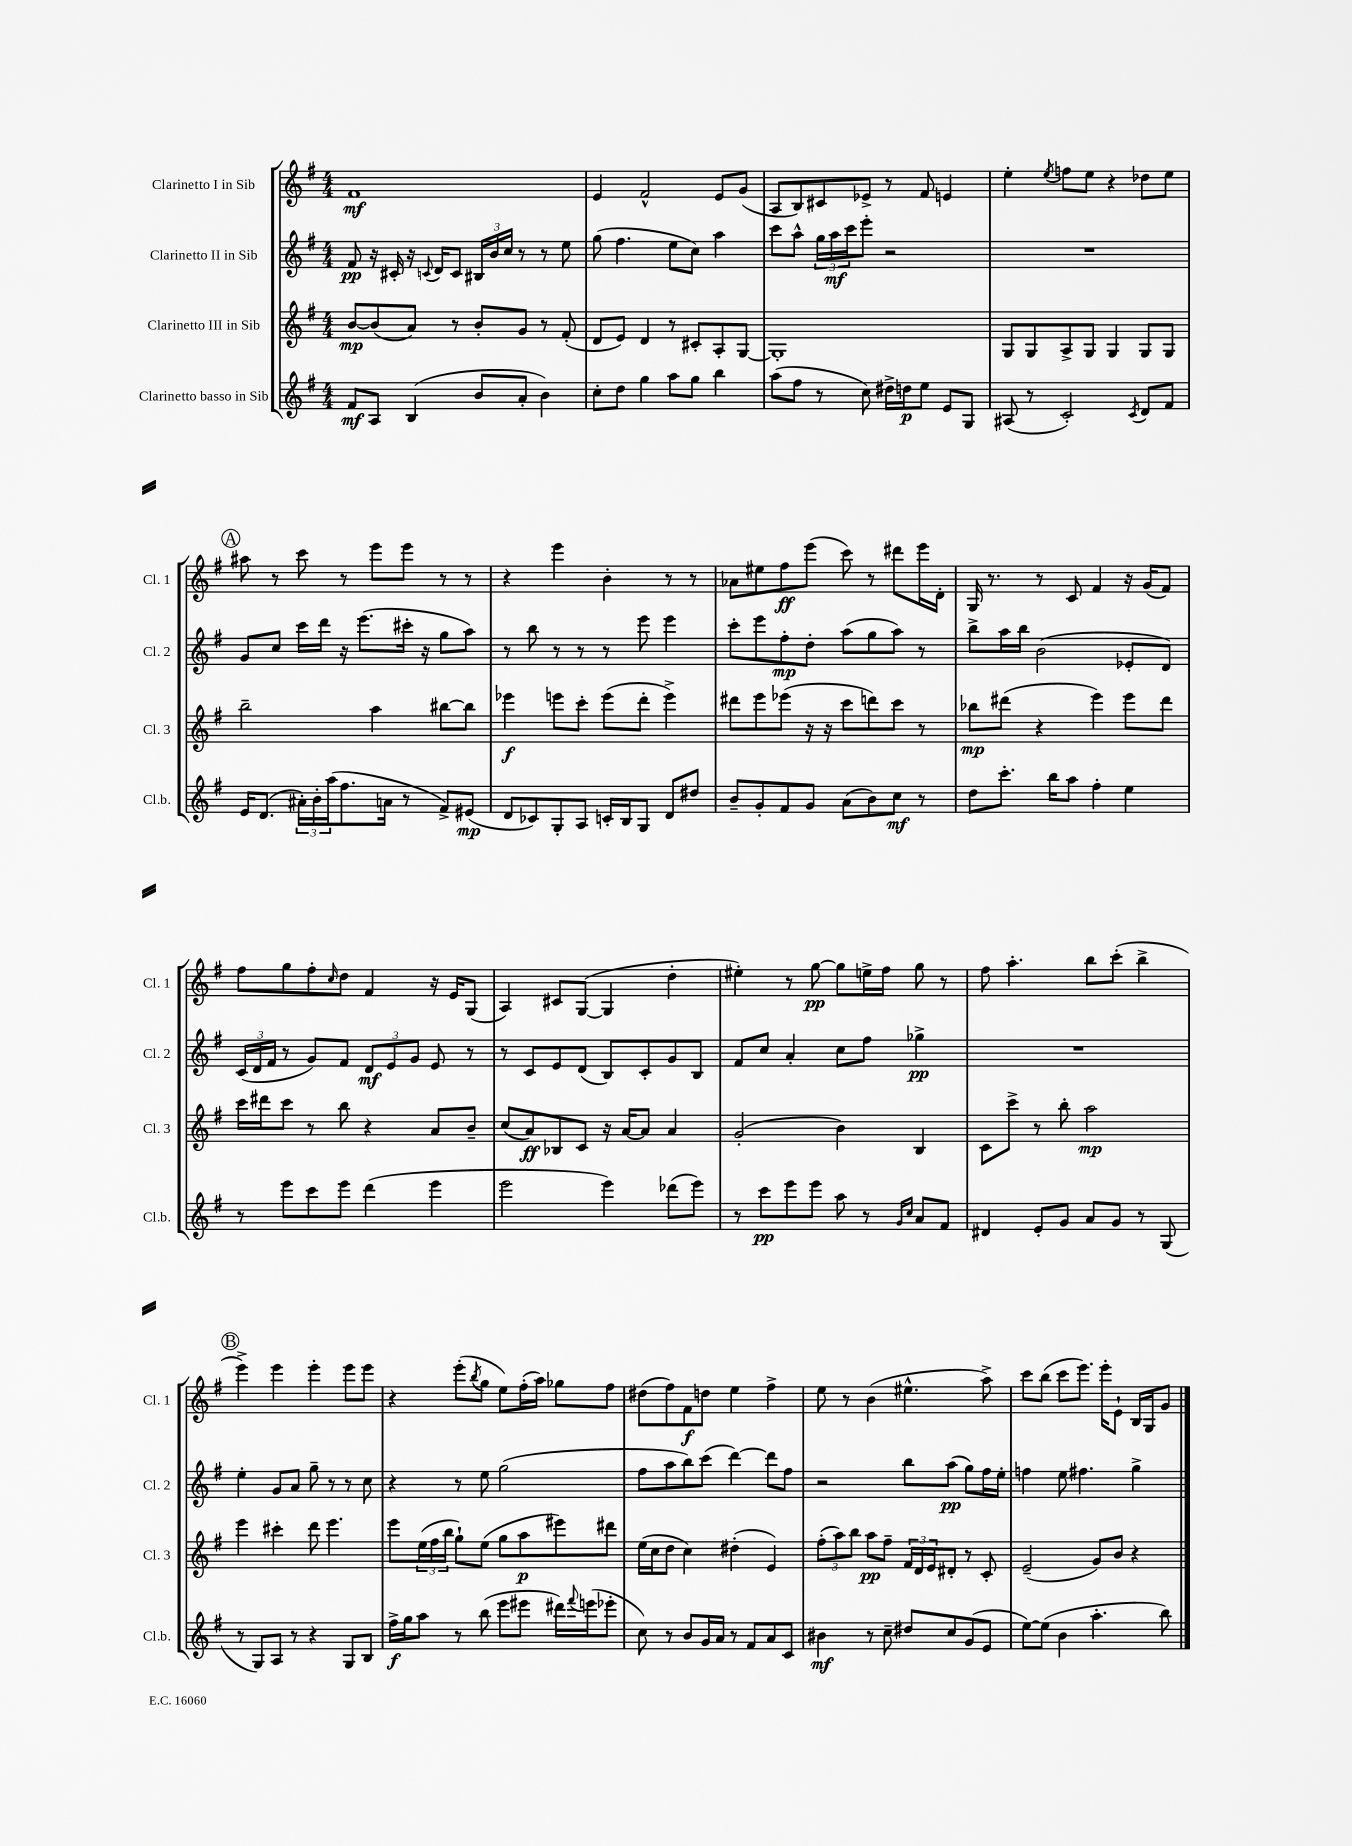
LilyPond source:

<<
\new StaffGroup <<
\new Staff = "s0" \with { instrumentName = "Clarinetto I in Sib" shortInstrumentName = "Cl. 1" } {
    \clef treble \key g \major \numericTimeSignature \time 4/4
    fis'1\mf |
    e'4 fis'2-^ e'8 g'8( |
    a8 b8) cis'8 ees'8-> r8 fis'8 e'4 |
    e''4-. \acciaccatura { e''8 } f''8 e''8 r4 des''8 e''8 |
    \mark \markup { \circle "A" } ais''8 r8 c'''8 r8 e'''8 e'''8 r8 r8 |
    r4 e'''4 b'4-. r8 r8 |
    aes'8 eis''8 fis''8\ff e'''8( c'''8) r8 dis'''8 e'''16 d'16-. |
    g16 r8. r8 c'8 fis'4 r16 g'16( fis'8) |
    fis''8 g''8 fis''8-. \grace { c''16 } d''8 fis'4 r16 e'16 g8( |
    a4) cis'8 g8~( g4 d''4-. |
    eis''4-.) r8 g''8~\pp g''8 e''16-> fis''16 g''8 r8 |
    fis''8 a''4.-. b''8 c'''8-.( b''4-> |
    \mark \markup { \circle "B" } e'''4->) e'''4 e'''4-. e'''8 e'''8 |
    r4 e'''8-.( \acciaccatura { b''8 } g''8 e''8) fis''16-.( a''16) ges''8 fis''8 |
    dis''8( fis''8) fis'8\f d''8 e''4 fis''4-> |
    e''8 r8 b'4( eis''4.-^ a''8->) |
    c'''8 b''8( c'''8 e'''8.) e'''16-. e'8-! b16 g16 g'8 \bar "|." |
}
\new Staff = "s1" \with { instrumentName = "Clarinetto II in Sib" shortInstrumentName = "Cl. 2" } {
    \clef treble \key g \major \numericTimeSignature \time 4/4
    fis'8\pp r16 cis'16-. r16 \appoggiatura { c'8 } d'16 c'8 \tuplet 3/2 { bis16 b'16 c''16 } r8 r8 e''8 |
    g''8( fis''4. e''8 c''8) a''4 |
    c'''8 a''8-^ \tuplet 3/2 { g''16 a''16\mf c'''16 } e'''8-. r2 |
    R1 |
    \mark \markup { \circle "A" } g'8 c''8 c'''16 d'''16 r16 e'''8.( cis'''16-. r16 g''8 a''8) |
    r8 b''8 r8 r8 r8 e'''8 e'''4 |
    c'''8-. e'''8 fis''8-.\mp d''8-. a''8( g''8 a''8) r8 |
    b''8-> a''16 b''16 b'2( ees'8-. d'8) |
    \tuplet 3/2 { c'16( d'16 fis'16 } r8 g'8) fis'8 \tuplet 3/2 { d'8\mf e'8 g'8 } e'8 r8 |
    r8 c'8 e'8 d'8( b8) c'8-. g'8 b8 |
    fis'8 c''8 a'4-. c''8 fis''8 ges''4->\pp |
    R1 |
    \mark \markup { \circle "B" } e''4-. g'8 a'8 g''8-- r8 r8 c''8 |
    r4 r8 e''8 g''2( |
    fis''8 a''8 b''8) c'''8( d'''4~) d'''8 fis''8 |
    r2 b''8 a''8\pp( g''8) fis''16 e''16-. |
    f''4 e''8 fis''4. g''4-> \bar "|." |
}
\new Staff = "s2" \with { instrumentName = "Clarinetto III in Sib" shortInstrumentName = "Cl. 3" } {
    \clef treble \key g \major \numericTimeSignature \time 4/4
    b'8~\mp b'8( a'8) r8 b'8-. g'8 r8 fis'8-.( |
    d'8 e'8) d'4 r8 cis'8-. a8-. g8~ |
    g1-. |
    g8 g8 a8-> g8 g4 g8 g8 |
    \mark \markup { \circle "A" } b''2-- a''4 bis''8~ bis''8 |
    ees'''4\f e'''8 c'''8-. e'''8( d'''8-. e'''4->) |
    dis'''8 e'''8 ees'''8( r16 r16 c'''8 d'''8) c'''8 r8 |
    bes''8\mp dis'''8( r4 e'''4) e'''8 dis'''8 |
    c'''16 dis'''16 c'''8 r8 b''8 r4 a'8 b'8-- |
    c''8( a'8\ff) bes8 c'8 r16 a'16~ a'8 a'4 |
    g'2-.( b'4) b4 |
    c'8 c'''8-> r8 b''8-. a''2\mp |
    \mark \markup { \circle "B" } e'''4 cis'''4-. d'''8 e'''4. |
    e'''8 \tuplet 3/2 { e''16( fis''16 b''16 } g''8-!) e''8( g''8 a''8\p eis'''8) dis'''8 |
    e''16( c''16 d''8 c''4) dis''4-.( e'4) |
    \tuplet 3/2 { fis''8-.( a''8) b''8 } a''8\pp fis''8-- \tuplet 3/2 { fis'16 d'16 e'16 } dis'8-. r8 c'8-. |
    e'2--( g'8) b'8 r4 \bar "|." |
}
\new Staff = "s3" \with { instrumentName = "Clarinetto basso in Sib" shortInstrumentName = "Cl.b." } {
    \clef treble \key g \major \numericTimeSignature \time 4/4
    fis'8\mf a8 b4( b'8 a'8-. b'4) |
    c''8-. d''8 g''4 a''8 g''8 b''4 |
    a''8( fis''8 r8 c''8) dis''16-> d''16\p e''8 e'8 g8 |
    ais8( r8 c'2-.) \acciaccatura { c'8 } d'8 fis'8 |
    \mark \markup { \circle "A" } e'16 d'8.( \tuplet 3/2 { ais'16-.) b'16-. a''16( } fis''8. a'16 r8 fis'8->) eis'8\mp( |
    d'8 ces'8) g8-. a8 c'16-. b16 g8 d'8 dis''8 |
    b'8-- g'8-. fis'8 g'8 a'8( b'8) c''8\mf r8 |
    d''8 c'''8.-. b''16 a''8 fis''4-. e''4 |
    r8 e'''8 c'''8 e'''8 d'''4( e'''4 |
    e'''2 e'''4) des'''8( e'''8) |
    r8 c'''8\pp e'''8 e'''8 a''8 r8 \grace { g'16 c''16 } a'8 fis'8 |
    dis'4 e'8-. g'8 a'8 g'8 r8 g8( |
    \mark \markup { \circle "B" } r8 g8) a8 r8 r4 g8 b8 |
    fis''16->\f g''16 a''8 r8 b''8( e'''8 eis'''8 dis'''16) \appoggiatura { fis'''8 } e'''16( ees'''8-. |
    c''8) r8 b'8 g'16 a'16 r8 fis'8 a'8 c'8 |
    bis'4\mf r8 c''8-- dis''8 c''8 g'8( e'8 |
    e''8~) e''8( b'4 a''4.-. b''8) \bar "|." |
}
>>
>>
\layout { \context { \Score \remove "Bar_number_engraver" } }
